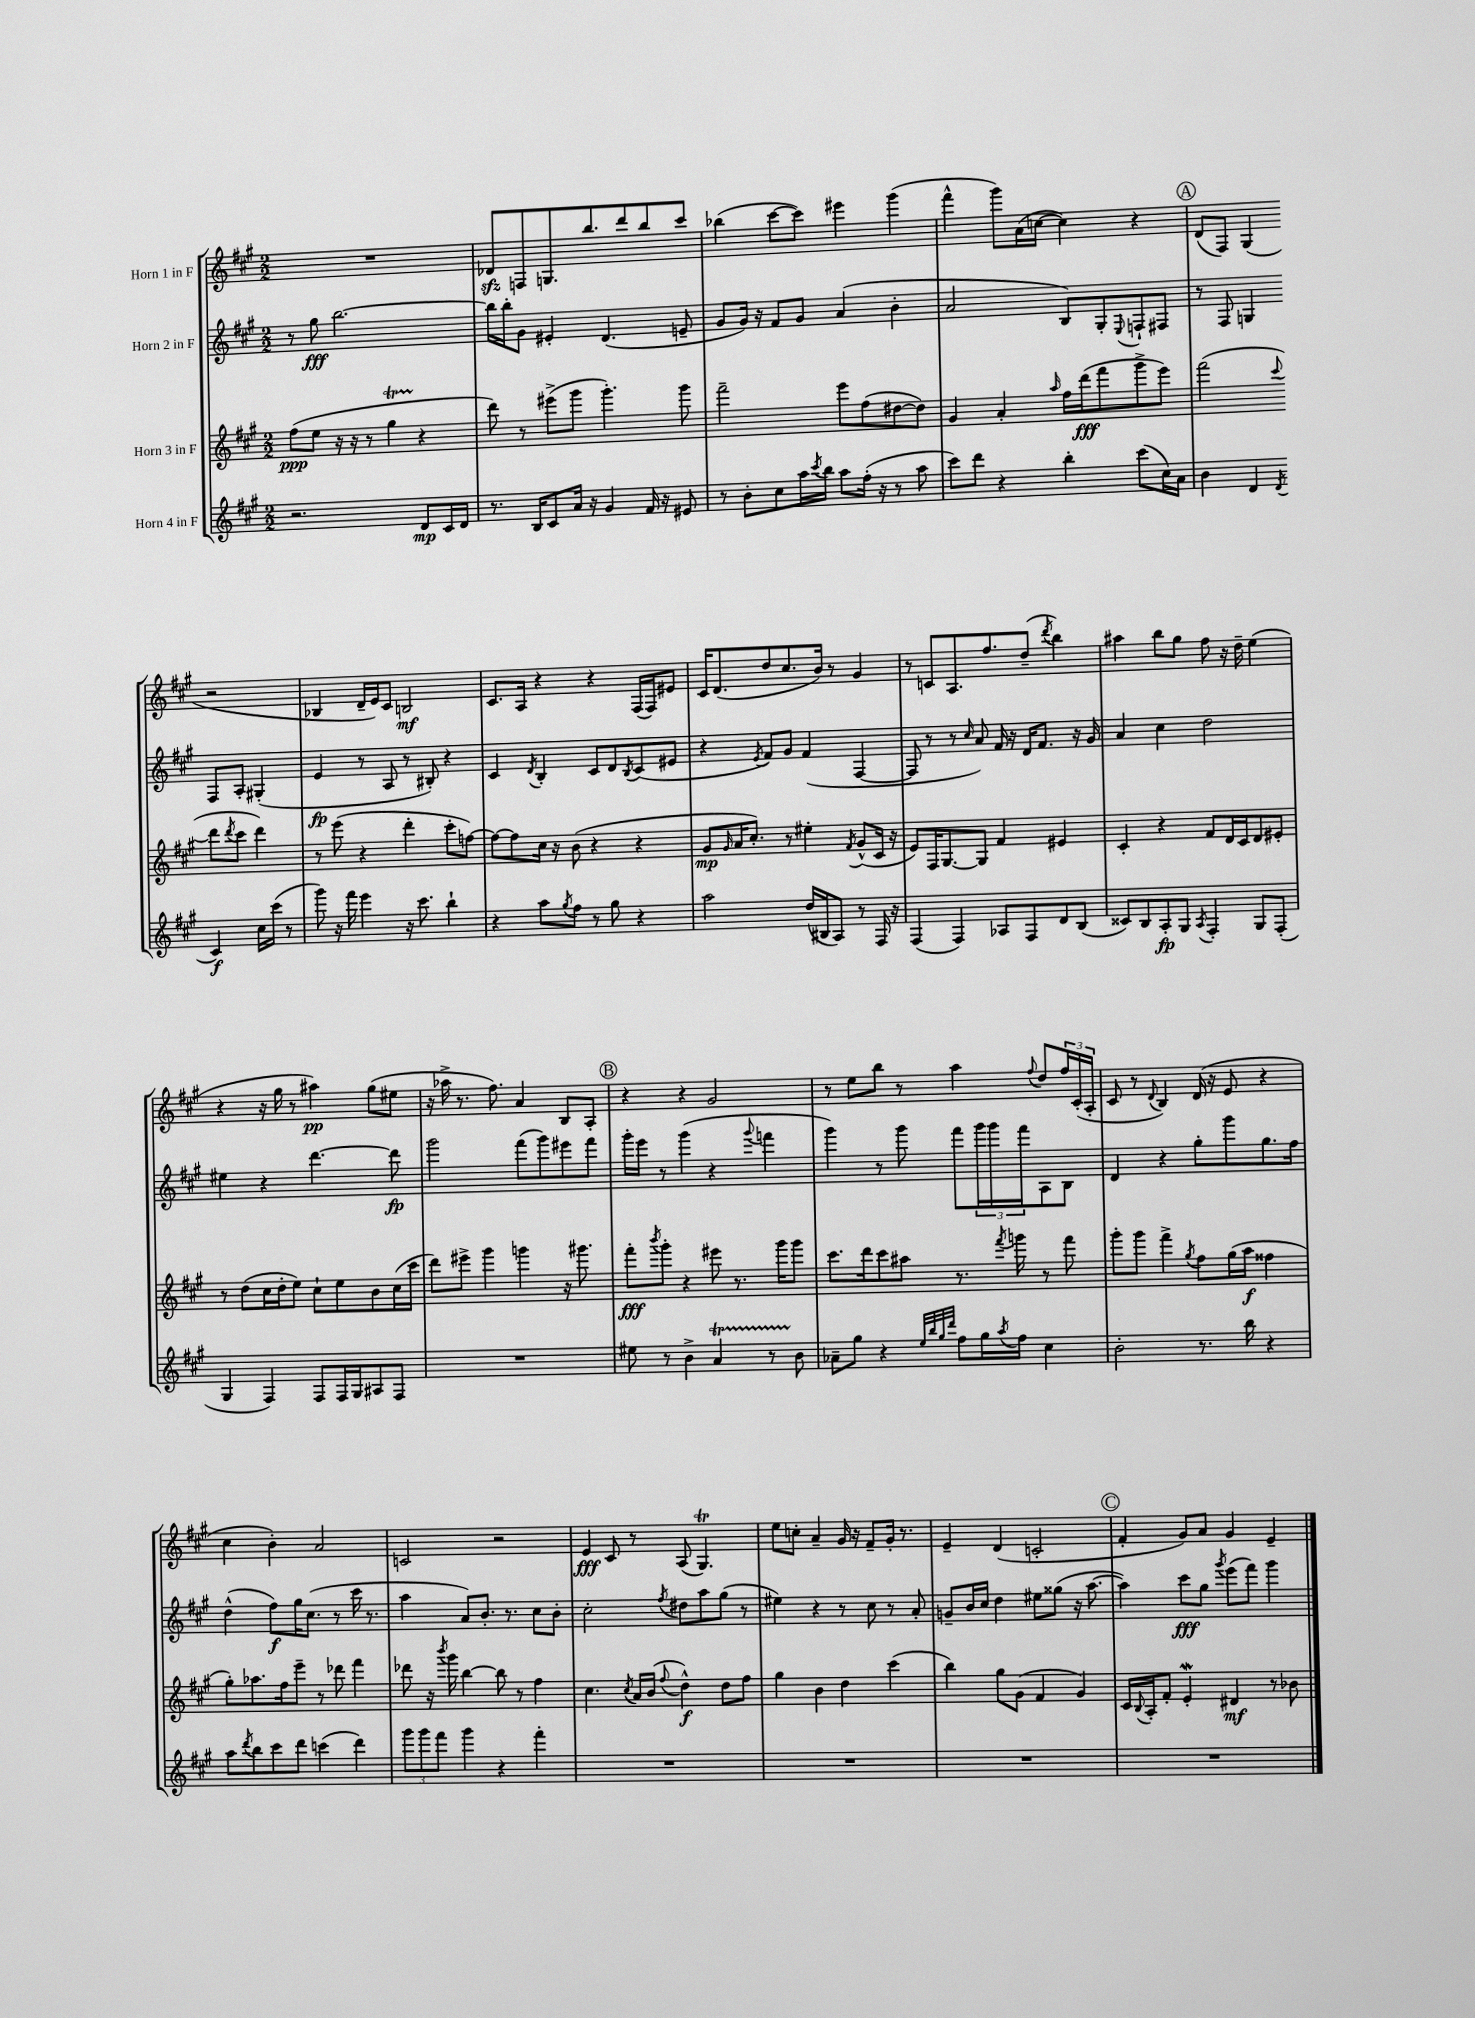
<<
\new StaffGroup <<
\new Staff = "s0" \with { instrumentName = "Horn 1 in F" } {
    \clef treble \key a \major \numericTimeSignature \time 2/2
    R1 |
    des'8\sfz f8 g8. b''8. d'''8 b''8 cis'''8 |
    bes''4( cis'''8~ cis'''8) eis'''4 gis'''4( |
    fis'''4-^ gis'''8) a'16( c''16~ c''4) r4 |
    \mark \markup { \circle "A" } d'8( fis8) gis4( r2 |
    bes4 d'16-- e'16) cis'8 b2\mf |
    cis'8. a16 r4 r4 fis16( fis16) eis'8 |
    cis'16 d'8.( d''8 cis''8. b'16) r8 gis'4 |
    r8 c'8 a8. fis''8. d''8--( \acciaccatura { d'''8 } b''4) |
    ais''4 b''8 gis''8 fis''8 r16 d''16-- e''4( |
    r4 r16 gis''16 r8 ais''4\pp) gis''8( eis''8 |
    r16 aes''16-> r8. fis''8.) a'4 b8 a8-. |
    \mark \markup { \circle "B" } r4 r4 gis'2 |
    r8 e''8 b''8 r8 a''4 \appoggiatura { fis''8 } d''8 \tuplet 3/2 { fis''16 cis'16-.( a16-. } |
    cis'8 r8 \appoggiatura { d'8 } b4) d'16( r16 e'8 r4 |
    cis''4 b'4-.) a'2 |
    c'2 r2 |
    e'4\fff cis'8 r8 a8( gis4.\trill) |
    e''8 c''8-. a'4-- gis'16 r16 fis'8-- gis'16-. r8. |
    e'4-- d'4( c'2-. |
    \mark \markup { \circle "C" } fis'4-. gis'8) a'8 gis'4 e'4-- \bar "|." |
}
\new Staff = "s1" \with { instrumentName = "Horn 2 in F" } {
    \clef treble \key a \major \numericTimeSignature \time 2/2
    r8 gis''8\fff b''2.~ |
    b''16 b''16-. gis'8 eis'4-. d'4.( e'8-- |
    gis'8 gis'16) r16 fis'8 gis'8 a'4( b'4-. |
    a'2 b8) gis8-. \appoggiatura { e8 } f8-! fis8 |
    \mark \markup { \circle "A" } r8 fis8 g4 fis8 a8-. gis4-.( |
    e'4\fp r8 a8 r8 bis8-.) r4 |
    cis'4 \acciaccatura { d'8 } b4-. cis'8 d'8 \acciaccatura { b8 } cis'8( eis'8 |
    r4 \acciaccatura { e'8 } fis'8) gis'8 fis'4( fis4~ |
    fis8 r8 r8 \grace { cis''16 } a'8) fis'16 r16 d'16 fis'8. r16 gis'16 |
    a'4 cis''4 d''2 |
    eis''4 r4 d'''4.~ d'''8\fp |
    gis'''2 fis'''8( gis'''8) eis'''8 fis'''8 |
    \mark \markup { \circle "B" } gis'''16-. e'''16 r8 gis'''4( r4 \appoggiatura { gis'''8 } f'''4 |
    gis'''4) r8 gis'''8 fis'''8 \tuplet 3/2 { gis'''16 gis'''16 fis'''16 } a8 b8 |
    d'4 r4 gis''8-. gis'''8 gis''8. fis''16 |
    d''4-^( fis''8\f) gis''16 cis''8.( r8 cis'''16 r8. |
    a''4 a'8) b'8.-. r8. cis''8 b'8-. |
    cis''2-. \acciaccatura { fis''8 } dis''8 a''8 gis''8( r8 |
    eis''4) r4 r8 cis''8 r8 a'8-. |
    g'8-- b'16 cis''16 d''4 eis''8 gisis''8( r16 a''8.~ |
    \mark \markup { \circle "C" } a''4) cis'''8\fff gis''8 \acciaccatura { gis'''8 } e'''8( fis'''8) gis'''4 \bar "|." |
}
\new Staff = "s2" \with { instrumentName = "Horn 3 in F" } {
    \clef treble \key a \major \numericTimeSignature \time 2/2
    fis''8\ppp( e''8 r16 r16 r8 gis''4\startTrillSpan r4\stopTrillSpan |
    d'''8) r8 eis'''8->( gis'''8 gis'''4.-.) gis'''8 |
    fis'''2-- e'''8 fis''8( dis''8~ dis''8) |
    gis'4 a'4-. \grace { a''16 } fis''16 d'''16\fff( fis'''8 gis'''8-> e'''8) |
    \mark \markup { \circle "A" } fis'''2( \appoggiatura { cis'''8 } d'''8 \acciaccatura { d'''8 } cis'''8 d'''4) |
    r8 e'''8( r4 d'''4-. cis'''8-. f''8~) |
    f''8~ f''8 cis''16 r16 b'8( r4 r4 |
    gis'8\mp \grace { gis'16 } a'16 cis''8.-.) r8 eis''4-. \acciaccatura { fis'8 } gis'8-^( cis'16 r16 |
    e'8) fis16 gis8.~ gis8 fis'4 eis'4 |
    cis'4-. r4 fis'8 d'16 cis'16 d'8 eis'8-. |
    r8 d''8( cis''16 d''16-. e''8) cis''8-! e''8 b'8 cis''16( cis'''16 |
    d'''8) eis'''8-> gis'''4 g'''4 r16 gis'''8. |
    \mark \markup { \circle "B" } fis'''8-.\fff \acciaccatura { b'''8 } gis'''8-. r4 eis'''8 r8. gis'''16 gis'''8 |
    cis'''8. d'''16 cis'''8 ais''8 r8. \acciaccatura { fis'''8 } g'''16 r8 fis'''8 |
    gis'''8-. gis'''8 fis'''4-> \acciaccatura { gis''8 } fis''8 gis''16( a''16\f fisis''4 |
    gis''8-.) aes''8. fis''16 e'''8-- r8 des'''8 fis'''4 |
    des'''8 r16 \acciaccatura { b'''8 } gis'''16 b''4~ b''8 r8 fis''4 |
    cis''4. \acciaccatura { cis''8 } a'16 b'16( \appoggiatura { fis''8 } d''4-^\f) d''8 fis''8 |
    gis''4 b'4 d''4 cis'''4( |
    b''4) gis''8 gis'8( fis'4 gis'4) |
    \mark \markup { \circle "C" } cis'16 \appoggiatura { b8 } a16-. fis'8-. e'4-.\mordent dis'4\mf r8 bes'8 \bar "|." |
}
\new Staff = "s3" \with { instrumentName = "Horn 4 in F" } {
    \clef treble \key a \major \numericTimeSignature \time 2/2
    r2. d'8\mp cis'16 d'16 |
    r8. b16 cis'8 a'16 r16 gis'4 fis'16 r16 eis'8 |
    r8 b'8-. cis''8 a''16 \acciaccatura { cis'''8 } b''16 a''8 fis''16-.( r16 r8 a''8 |
    cis'''8) d'''8 r4 b''4-. cis'''8( cis''16) a'16 |
    \mark \markup { \circle "A" } b'4 d'4 \acciaccatura { d'8 } cis'4\f cis''16 cis'''16( r8 |
    gis'''8) r16 fis'''16 e'''4 r16 cis'''8. b''4-! |
    r4 a''8 \acciaccatura { gis''8 } fis''8 r8 gis''8 r4 |
    a''2 d''16( bis16 a8) r8 fis16 r16 |
    fis4( fis4) aes8 fis8 d'8 b8( |
    cisis'8) b8 a8-.\fp gis8 \acciaccatura { a8 } fis4-. gis8 fis8-.( |
    gis4 fis4) fis8 fis16 gis16 ais8 fis8 |
    R1 |
    \mark \markup { \circle "B" } eis''8 r8 b'4-> a'4\startTrillSpan r8 b'8\stopTrillSpan |
    aes'8-- gis''8 r4 \grace { e''32 b''32 gis''32 d'''32 } fis''8 gis''16 \acciaccatura { a''8 } fis''16 cis''4 |
    b'2-. r8. b''16 r4 |
    a''8 \acciaccatura { d'''8 } b''8 cis'''8 d'''8 c'''4( d'''4) |
    \tuplet 3/2 { gis'''8 gis'''8 fis'''8 } gis'''4 r4 fis'''4-. |
    R1 |
    R1 |
    R1 |
    \mark \markup { \circle "C" } R1 \bar "|." |
}
>>
>>
\layout { \context { \Score \remove "Bar_number_engraver" } }
